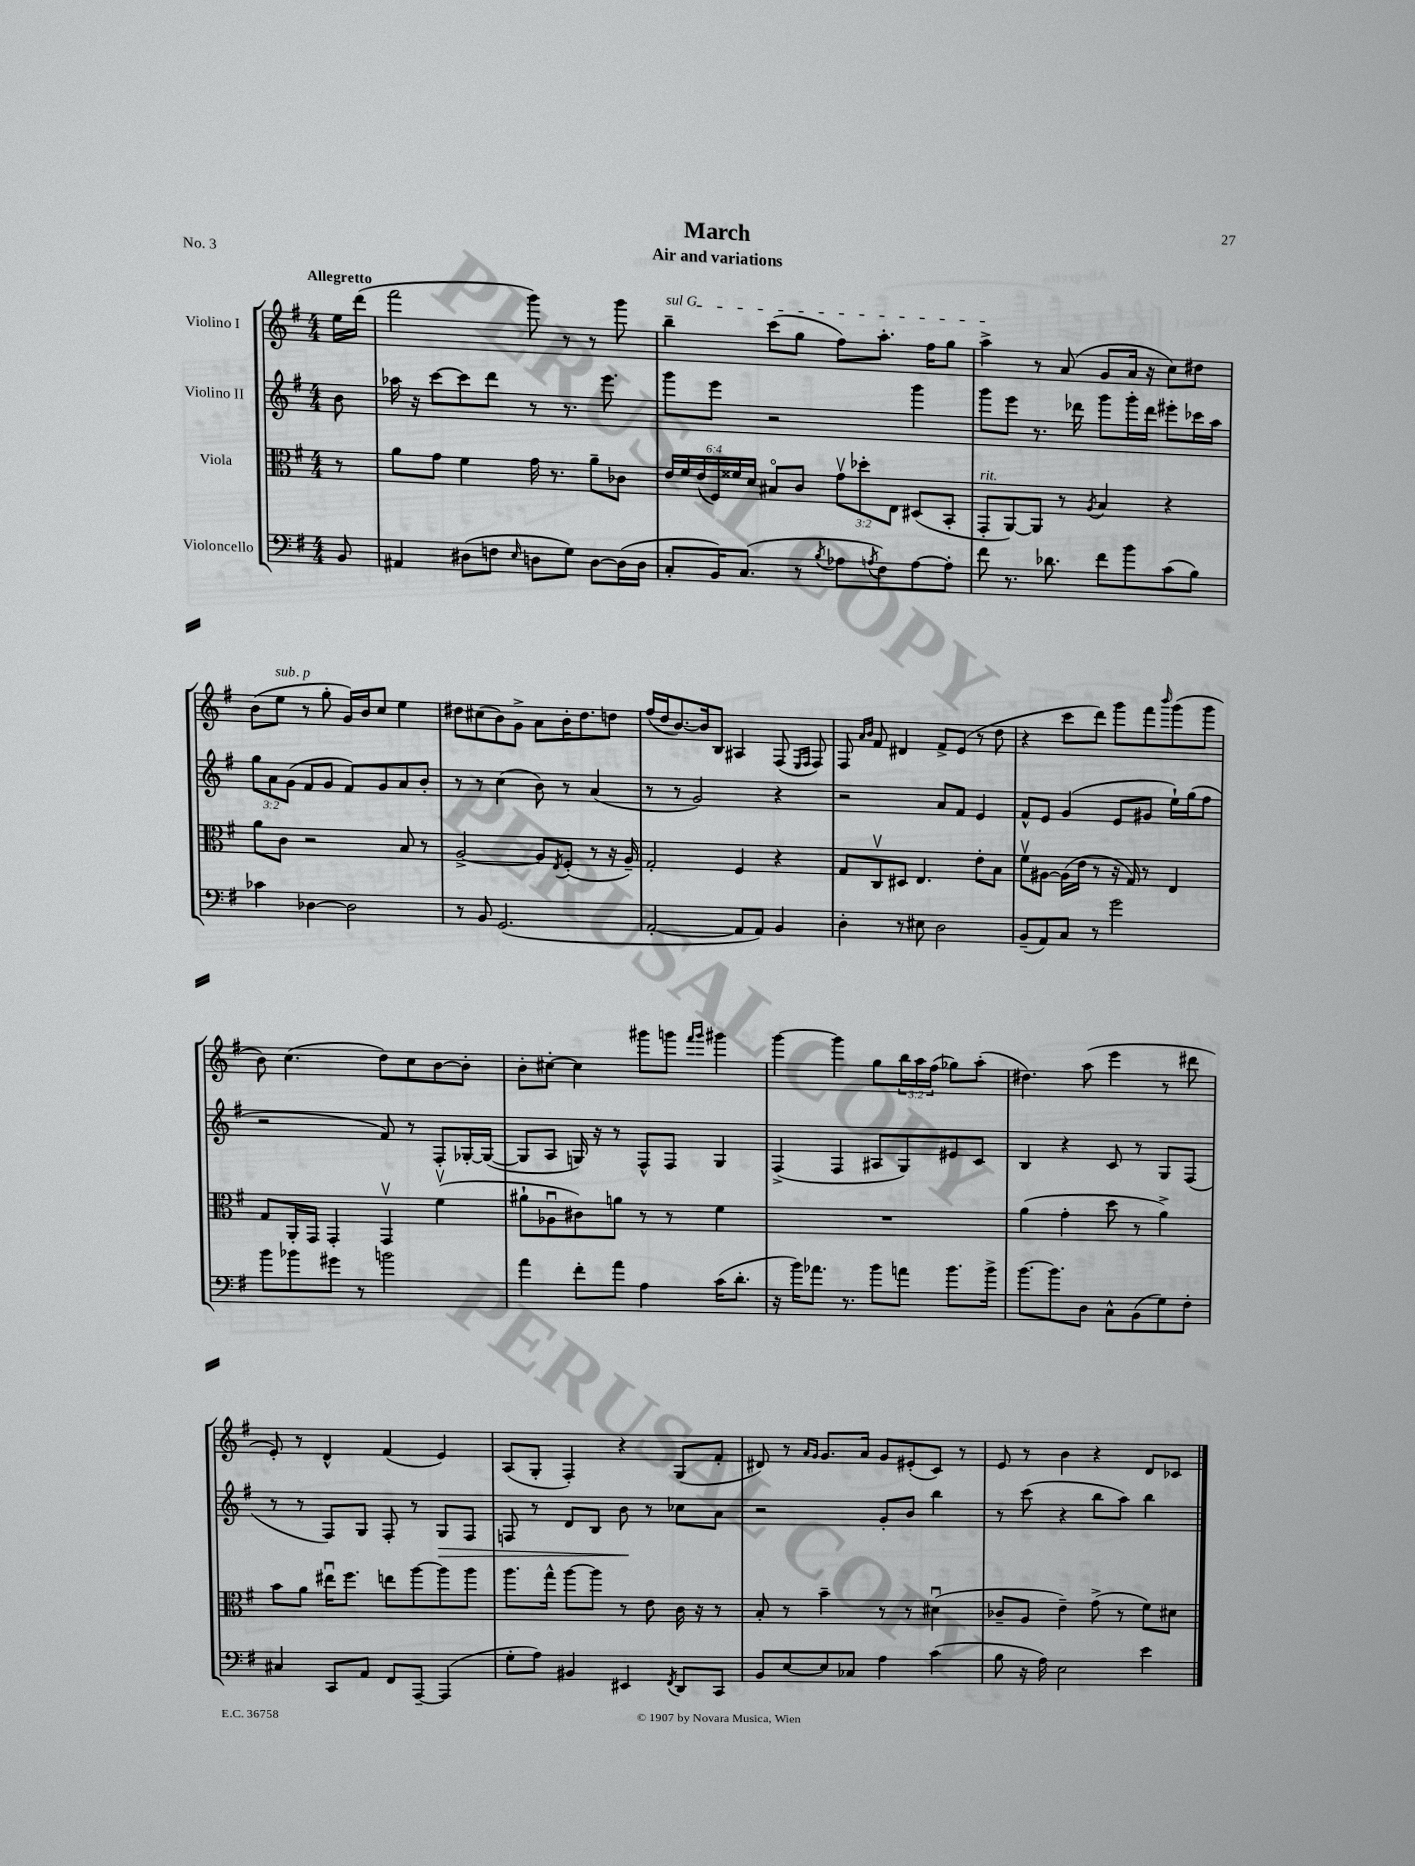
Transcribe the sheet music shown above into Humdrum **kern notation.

**kern	**kern	**kern	**kern
*staff4	*staff3	*staff2	*staff1
*clefF4	*clefC3	*clefG2	*clefG2
*k[f#]	*k[f#]	*k[f#]	*k[f#]
*M4/4	*M4/4	*M4/4	*M4/4
8BB/	8r	8b\	16ee\LL
.	.	.	(16ddd\JJ
=	=	=	=
4AA#/	8a\L	16aa-\	2fff#\
.	.	16r	.
.	8g\J	[8ccc\L	.
(8D#\L	4f#\	8ccc\]	.
8F\J	.	8ddd\J	.
16qqE/	.	.	.
8D\L	16g\	8r	8ggg\)
.	8.r	.	.
8G\J)	.	8.r	8r
[8D\L	8a~\L	.	8r
.	.	8.eee\	.
(16D\]L	8c-\J	.	8ggg\
16D\JJ	.	.	.
=	=	=	=
8C'/L	24e/LL	8ggg\L	4bb~\
.	24f#/	.	.
.	(24e/	.	.
16BB/K)	24F#/)	8eee\J	.
.	24f##/	.	.
(8.C/J	.	.	.
.	24d/JJ	.	.
.	8B#o/L	2r	(8ccc\L
8r	8c/J	.	8gg\J
8qB/	.	.	.
8A-\L	12gv\L	.	8ff#\L)
.	12dd-'\	.	.
8qA/	.	.	.
8F#\)	.	.	8.aa'\J
.	12E\J	.	.
[8A\	(8D#/L	4ggg\	.
.	.	.	16ff#\LK
8A'\]J	8BB'/J	.	8gg\J
=	=	=	=
8f#\	8GG'/L	8ggg\L	4aa^\
8.r	[8AA/)	8eee\J	.
.	8AA/]J	8.r	8r
8.d-\	.	.	.
.	8r	.	(8a/
.	.	16ddd-\	.
.	8qA/	.	.
8f#\L	4B/	8ggg\L	8g/L
8b\	.	16ggg'\L	16a/Jk
.	.	16ddd-\JJ	16r
(8c\	4r	8eee#'\L	8cc\L)
8B\J)	.	16ccc-\L	8dd#\J
.	.	16aa\JJ	.
=	=	=	=
4c-\	8a\L	12gg\L	(8b\L
.	.	12a\	.
.	8c\J	.	8ee\J
.	.	(12g\J	.
[4D-\	2r	8f#/L	8r
.	.	8g/J	8gg'\
2D-\]	.	8f#/L)	16g/LL)
.	.	.	16b/J
.	.	8g/	8cc/J
.	8B/	8a/	4ee\
.	8r	8b'/J	.
=	=	=	=
8r	[2A^/	8r	8dd#\L
8BB/	.	8r	(8cc#\
(2.GG/	.	(4cc\	8b\)
.	.	.	8g^\J
.	8A/]L	8b\)	8a\L
.	8qE/	.	.
.	(8F#'/J	8r	16b'\K
.	.	.	8.dd#\
.	8r	(4a/	.
.	16r	.	8dd\J
.	16A~/)	.	.
=	=	=	=
[2AA'/	2G'/	8r	(16ff#/LL
.	.	.	16dd/J
.	.	8r	[8.b/)
.	.	2g/)	.
.	.	.	16b/]k
.	.	.	8B/J
8AA/]L	4F#/	.	4A#/
8AA/J)	.	.	.
4BB/	4r	4r	(8F#/
.	.	.	16qqE/LL
.	.	.	16qqF#/JJ
.	.	.	8F#/)
=	=	=	=
4D'\	8G/L	2r	8F#/
.	.	.	16qqa/LL
.	.	.	16qqb/JJ
.	8Cv/	.	8f#/
8r	8D#/J	.	4d#/
8E#\	4.E/	.	.
2D\	.	8a/L	8f#^/L
.	.	8f#/J	(8e/J
.	8e'\L	4e/	8r
.	8B\J	.	8dd\
=	=	=	=
(8BB~/L	8f#v\L	8f#^^/L	4r
8AA/)	[8A#\J	8e/J	.
8C/J	(16A#\]LL	(4g/	8ccc\L
.	16e\JJ	.	.
8r	8r	.	8ddd\J)
2g\	16r	8e/L	8ggg\L
.	16G/)	.	.
.	8r	8g#/J	8fff#\
.	.	.	16qqbbb/
.	4E/	16ee`\LL)	(8ggg\
.	.	(16gg\J	.
.	.	8ff#\J	8ggg\J
=	=	=	=
8b\L	8G/L	2r	8b\)
8b-\	16AA'/L	.	(4.cc\
.	16GG/JJ	.	.
8g#\J	4GG'/	.	.
8r	.	.	.
2b\	4GGv/	8f#/)	8dd\L)
.	.	8r	8cc\
.	(4f#v\	8F#'/L	[8b\
.	.	[16G-'/L	8b'\]J
.	.	(16G-/_JJ	.
=	=	=	=
4a\	8a#`\L	8G-/]L	8b'\L
.	8A-u\	8A/J	[8cc#'\J
8f#'\L	8c#\)	16G/)	4cc#\]
.	.	16r	.
8a\J	8a\J	8r	.
4A\	8r	8F#^^/L	8ggg#\L
.	8r	8F#/J	8ggg\J
.	.	.	16qqfff#/LL
.	.	.	16qqggg/JJ
(16c\LK	4f#\	4G/	4ggg#\
8.d'\J	.	.	.
=	=	=	=
16r	1r	(4F#^/	[4ggg\
16b\LK)	.	.	.
8.a-\J	.	.	.
.	.	4F#/	4ggg\]
8.r	.	.	.
8b\L	.	8A#/L	8gg\L
8a\J	.	8G/)	24bb\L
.	.	.	24aa\
.	.	.	(24ff#\JJ
8.b\L	.	8e#/	8gg-\L)
.	.	8c/J	(8aa'\J
16b^\Jk	.	.	.
=	=	=	=
[8.b\L	(4a\	4B/	4.dd#\)
8.b\]	.	.	.
.	4g'\	4r	.
8D\J	.	.	(8aa\
8C^^\L	8dd\	8c/	4eee\
(8BB\	8r	8r	.
8G\)	4a^\)	8G/L	8r
8F#'\J	.	(8F#/J	8ddd#\
=	=	=	=
4C#/	8b\L	8r	8e'/)
.	8a\J	8r	8r
8CC/L	16ee#u\LK	8F#/L)	4d^^/
.	8.ff#\J	.	.
8AA/J	.	8G/J	.
8FF#/L	8ee\L	8F#'/	(4f#/
[8AAA~/J	[8aa\	8r	.
(4AAA/]	8aa\]	8G/L	4e/)
.	8aa\J	8F#/J	.
=	=	=	=
8G'\L	8.aa\L	8F/	(8A/L
8A\J)	.	8r	8G'/J
.	16gg^^\Jk	.	.
4BB#/	[8aa\L	8d/L	4F#'/)
.	8aa\]J	8B/J	.
4EE#/	8r	8b\	4r
.	8e\	8r	.
8qFF#/	.	.	.
8DD/L	16c\	8cc-\L	(8G/L
.	16r	.	.
8CC/J	8r	8a\J	8f#'/J
=	=	=	=
8BB/L	8B'/	2r	8d#/)
[8E/	8r	.	8r
.	.	.	16qqa/LL
.	.	.	16qqg/JJ
8E/]	4b~\	.	8.g/L
8C-/J	.	.	.
.	.	.	16a/Jk
4A\	8r	8g'/L	8g/L
.	8r	8b/J	(8e#'/
(4c\	(4d#u\	4bb\	8c/J)
.	.	.	8r
=	=	=	=
8B\	8c-~/L	8r	8e/
16r	8A/J	(8ccc\	8r
16A\)	.	.	.
2E\	4e~\)	4r	4b\
.	(8g^\	8bb\L	4r
.	8r	8aa\J)	.
4e\	8f#\L)	4bb\	8d/L
.	8d#\J	.	8c-/J
==	==	==	==
*-	*-	*-	*-
